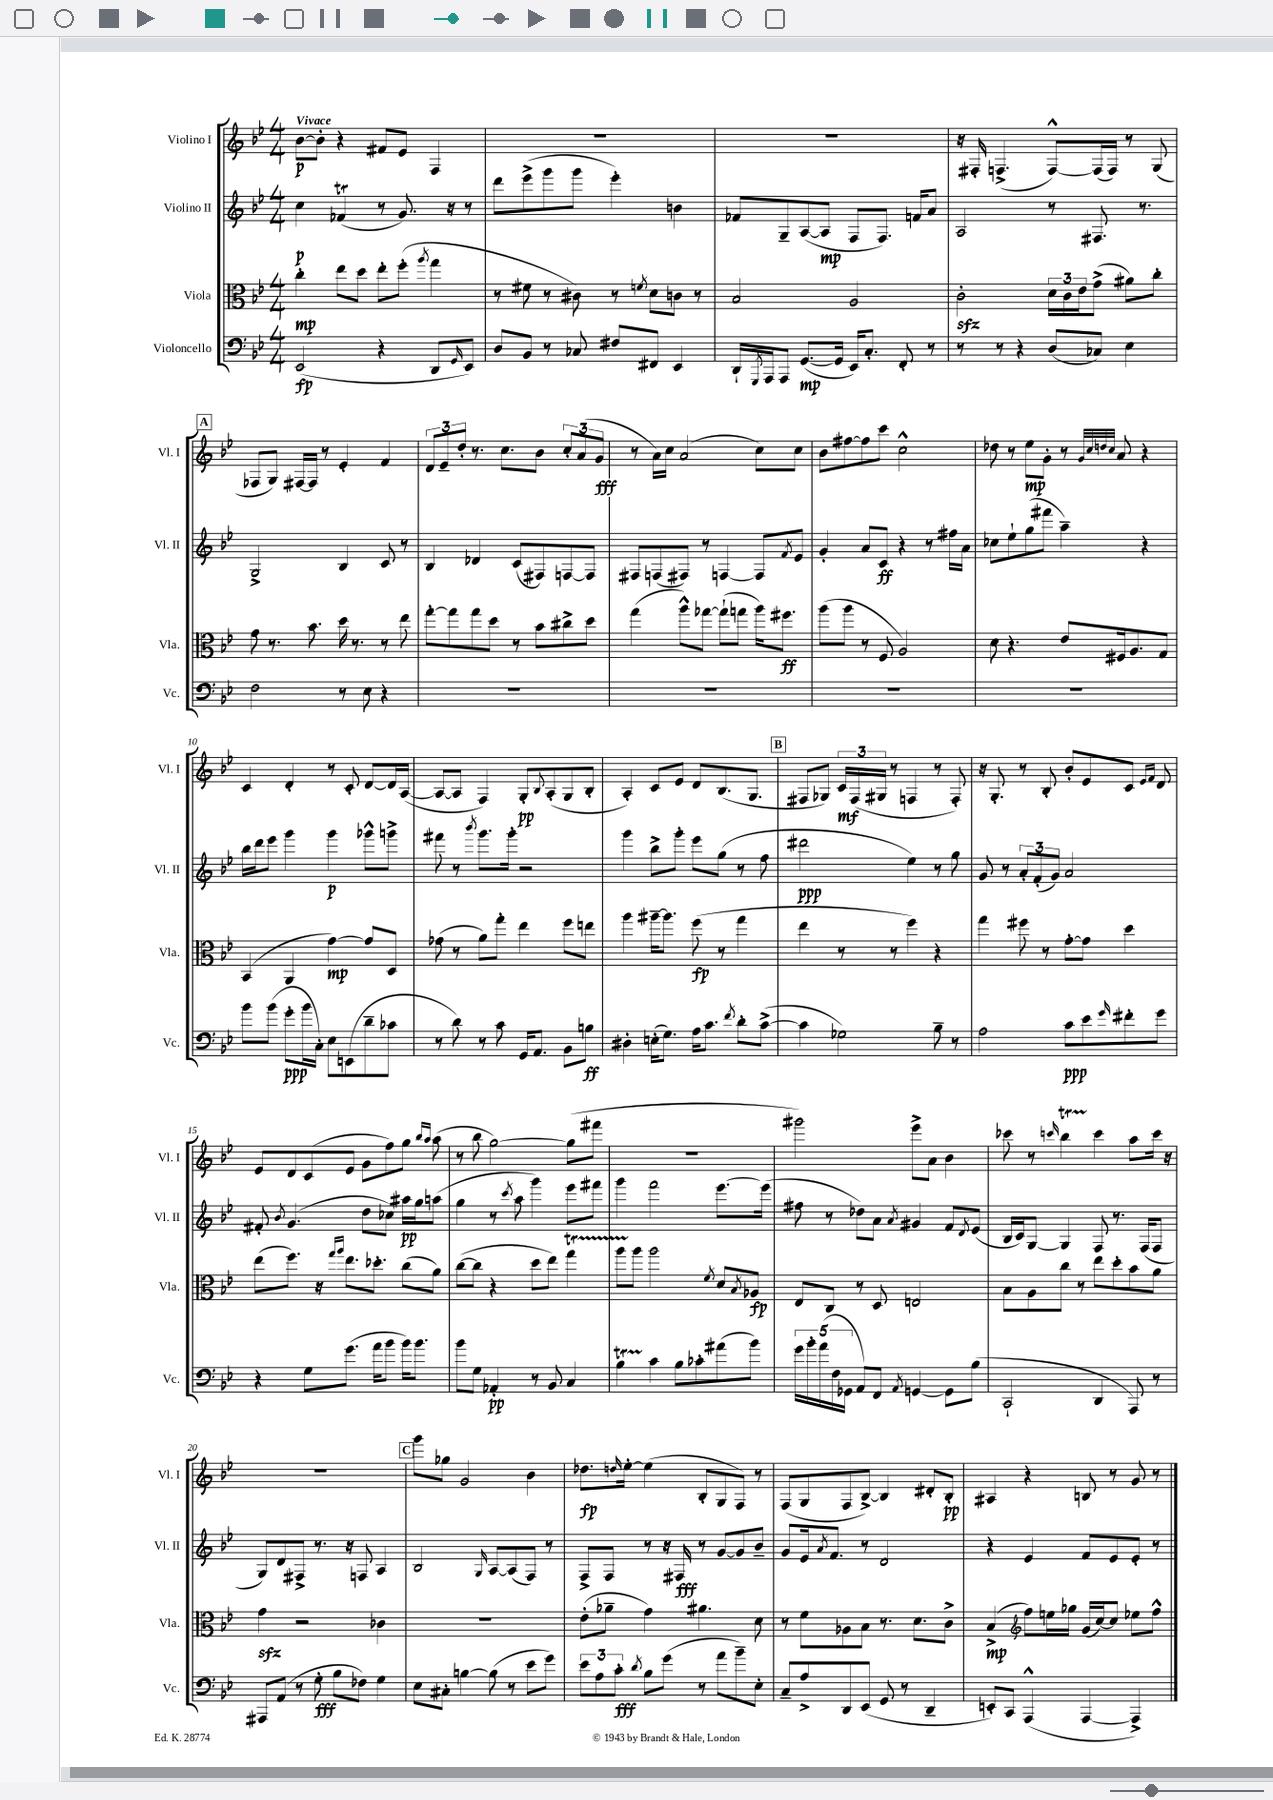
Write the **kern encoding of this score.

**kern	**kern	**kern	**kern
*staff4	*staff3	*staff2	*staff1
*clefF4	*clefC3	*clefG2	*clefG2
*k[b-e-]	*k[b-e-]	*k[b-e-]	*k[b-e-]
*M4/4	*M4/4	*M4/4	*M4/4
(2EE-	4cc'	4cc	[8b-
.	.	.	8b-']
.	8ee-	(4f-	4r
.	8dd	.	.
4r	8ee-'	8r	8f#
.	(8ff'	8.g)	8e-
.	8qaa	.	.
8DD	4gg	.	4F
.	.	16r	.
16qqGG	.	.	.
8EE-)	.	8r	.
=	=	=	=
8D	8r	8ddd	1r
8BB-	8f#	(8eee-^	.
8r	8r	8ggg	.
8C-	8c#)	8ggg	.
8F#	8r	4eee-')	.
.	8qf	.	.
8FF#	8d	.	.
4EE-	8c	4b	.
.	8r	.	.
=	=	=	=
16DD`	2B-	8f-	1r
8qGGG	.	.	.
16AAA	.	.	.
8AAA	.	8G~	.
([8.GG	.	([8A	.
.	.	8A]	.
16GG]	.	.	.
16EE-)	2A	8F	.
8.C'	.	.	.
.	.	8.F)	.
8FF'	.	.	.
.	.	16f	.
8r	.	8a	.
=	=	=	=
8r	2c'	2A	16r
.	.	.	16F#'
8r	.	.	(4.F^
4r	.	.	.
(8D	24d	8r	[8F^^)
.	24c	.	.
.	24e-	.	.
8C-)	(8g^	8.F#	(16F]
.	.	.	16F)
4E-	8a#)	.	8r
.	.	8.r	.
.	8cc'	.	(8G
=	=	=	=
2F	8g	2G^	8F-
.	8.r	.	8G)
.	.	.	[16F#
.	8.b-	.	16F#]
.	.	.	8r
8r	16dd	4B-	4e-'
.	8.r	.	.
8E-	.	.	.
4r	8r	8c	4f
.	8ee-	8r	.
=	=	=	=
1r	[8gg'	4B-	12d
.	.	.	12e-~
.	8gg]	.	.
.	.	.	12dd'
.	8gg	4d-	8.r
.	8dd	.	.
.	.	.	8.cc
.	8r	(8c	.
.	8b-	8F#)	8b-
.	8cc#^	[8F	12cc'
.	.	.	(12a
.	8dd	8F]	.
.	.	.	12g
=	=	=	=
1r	(4gg	8F#	8r
.	.	(8F	16a)
.	.	.	16cc
.	8aa^^)	8F#)	(2a
.	[8gg-	8r	.
.	(8gg-`]	[4F	.
.	8gg	.	.
.	16aa)	8F]	8cc)
.	8.ff#	.	.
.	.	8qf	.
.	.	8e-	8cc
=	=	=	=
1r	(8aa	4g'	8b-
.	8aa	.	[8ff#
.	8r	8a	8ff#]
.	8F	8c	8ccc
.	2A)	4r	2cc^^
.	.	8r	.
.	.	16ff#	.
.	.	16a	.
=	=	=	=
1r	8d	8cc-	8dd-
.	4.r	8ee-`	8r
.	.	(8gg	8ee-
.	.	8fff#	8g'
.	8e-	4aa~)	8r
.	.	.	32qqg
.	.	.	32qqcc
.	.	.	32qqdd
.	.	.	32qqcc
.	16F#	.	8a
.	8.A	.	.
.	.	4r	4r
.	8G	.	.
=	=	=	=
8b-	(4BB-	16bb-	4c
.	.	16ddd	.
(8b-	.	8eee-	.
8g'	4AA	4ggg	4d'
16b-	.	.	.
16C')	.	.	.
8E-	[4g)	4ggg	8r
(8EE	.	.	8c'
8d~	8g]	8ggg-^^	[8d
8c-	8D	8ggg^	16d]
.	.	.	([16A
=	=	=	=
8r	(8g-	8fff#	8A_
8d)	8r	8r	8A]
.	.	8qbbb-	.
8r	8a)	8.ggg	4F)
8c	8gg'	.	.
.	.	16ggg'	.
16GG	4ee-	2r	8G'
8.AA	.	.	.
.	.	.	8qqB-
.	.	.	(8A'
8BB-	8ff	.	8G
8B	8ee	.	8B-'
=	=	=	=
4D#'	4aa	4ggg	4A')
(16E'	[16aa#~	8bb-^	8c
8.G)	8.aa#]	.	.
.	.	8ggg'	8e-
16A	(8ff	8eee-	8d
8.c	.	.	.
.	8r	(8gg	(8.B-
8qf	.	.	.
8d'	4gg	8r	.
.	.	.	8.G
([8c^	.	8ff	.
=	=	=	=
4c]	4ee-	2ddd#	8F#
.	.	.	8G-)
2G-)	8r	.	24c
.	.	.	(24F#
.	.	.	24G#
.	8r	.	8r
.	4ff)	4ee-)	4F
8B-~	4r	8r	8r
8r	.	8gg	8F')
=	=	=	=
2A	4gg	8g	16r
.	.	.	8.G'
.	.	8r	.
.	8ff#	12a'	8r
.	.	(12f'	.
.	8r	.	8B-'
.	.	12g)	.
8c	[8g'	2a	8b-'
8e-	8g]	.	8e-
16qqg	.	.	.
8f#'	4dd	.	8c
.	.	.	16qqe-
.	.	.	16qqf
8g	.	.	8d
=	=	=	=
4r	(8ee-	8f#'	8e-
.	.	8qb-	.
.	8.ff)	(4.g	8d
8G	.	.	(8c
.	16r	.	.
.	16qqgg	.	.
.	16qqaa	.	.
(8.g	8.ee-	.	8e-
.	.	8dd	8g
16a	8.dd-'	.	.
8b-	.	8cc-)	8ff)
16b-)	(8cc	16aa#	8gg
8.b-	.	16gg	.
.	.	.	16qqbb-
.	.	.	16qqaa
.	8a)	(8aa	(8aa
=	=	=	=
8b-	([8cc	4gg	8r
8G	8cc]	.	8bb-
4AA-'	4r	8r	[2gg)
.	.	8qccc	.
.	.	8aa	.
8r	8dd	4ggg)	.
8BB-	8ee-)	.	.
4C	4gg	8eee-	(8gg]
.	.	8fff#	8fff#
=	=	=	=
4B-	8aa	4ggg	1r
.	8aa	.	.
4c	2aa	2fff	.
8B-	.	.	.
8c-'	.	.	.
.	8qf	.	.
(8a#	8d	[8.eee-	.
.	8qB-	.	.
8b-)	8A-	.	.
.	.	(16eee-]	.
=	=	=	=
20g	8E-	8ff#	2ggg#)
20b-'	.	.	.
(20a	.	.	.
.	8C	8r	.
20F	.	.	.
20GG-	.	.	.
8AA)	8r	8dd-)	.
8FF	8D	8a	.
8qAA	.	8qa	.
[4GG	2E	4g#	8eee-^
.	.	.	8a
8GG]	.	8f	4b-
.	.	8qd	.
(8B-	.	(8e-	.
=	=	=	=
2CC`	8B-	16B-	8ccc-
.	.	16c)	.
.	8A	[8G	8r
.	.	.	16qqccc
.	8cc	4G]	4bb-
.	8r	.	.
4DD	8ee-	8F	4ccc
.	8dd'	8.r	.
8AAA)	8b-	.	8aa
.	.	(16F	.
8r	8a	8F	16ccc
.	.	.	16r
=	=	=	=
8AAA#	4g	8G)	1r
(8AA	.	8d	.
8r	2r	8F#^	.
8G'	.	8.r	.
8B-	.	.	.
.	.	16r	.
8F-)	.	8F	.
4G	4c-	4A	.
=	=	=	=
8E-	1r	2B-	8ggg
8C#'	.	.	8gg-
[4B	.	.	2g
.	.	16qqG	.
(8B]	.	[8A	.
8r	.	(8A]	.
8e-	.	8F)	4b-
8g)	.	8r	.
=	=	=	=
12e-	(8e-'	8F^	8.dd-
12A	.	.	.
.	8a-~	8F	.
12c'	.	.	.
.	.	.	16qqdd
.	.	.	[16ee-'
8qd	.	.	.
8B-	4g)	8r	(4ee-]
(8g	.	16r	.
.	.	16F#	.
8r	4.a#	8r	8B-'
8a	.	[8g	8G
8b-~)	.	8g]	8F)
8E-'	8d	8b-~	8r
=	=	=	=
8C~	8r	8g	(8F
8A^	8f	16e-	8G
.	.	8qa	.
.	.	8.f	.
8DD	8A-	.	8F
(8EE-	8B-	8r	[8B-^)
8GG	8.r	2d	4B-]
8r	.	.	.
.	8.d	.	.
4DD~	.	.	8d#'
.	8c^	.	8B-'
=	=	=	=
8EE')	(4B-^	4r	4A#
8CC	.	.	.
*	*clefG2	*	*
(4AAA^^	8ff)	4e-	4r
.	16ee	.	.
.	16gg-	.	.
[4AAA	(16g	8f	8B
.	[16cc)	.	.
.	8cc]	8e-	8r
4AAA^])	8ee-	8e-'	8g
.	8ff^^	8r	8r
==	==	==	==
*-	*-	*-	*-
